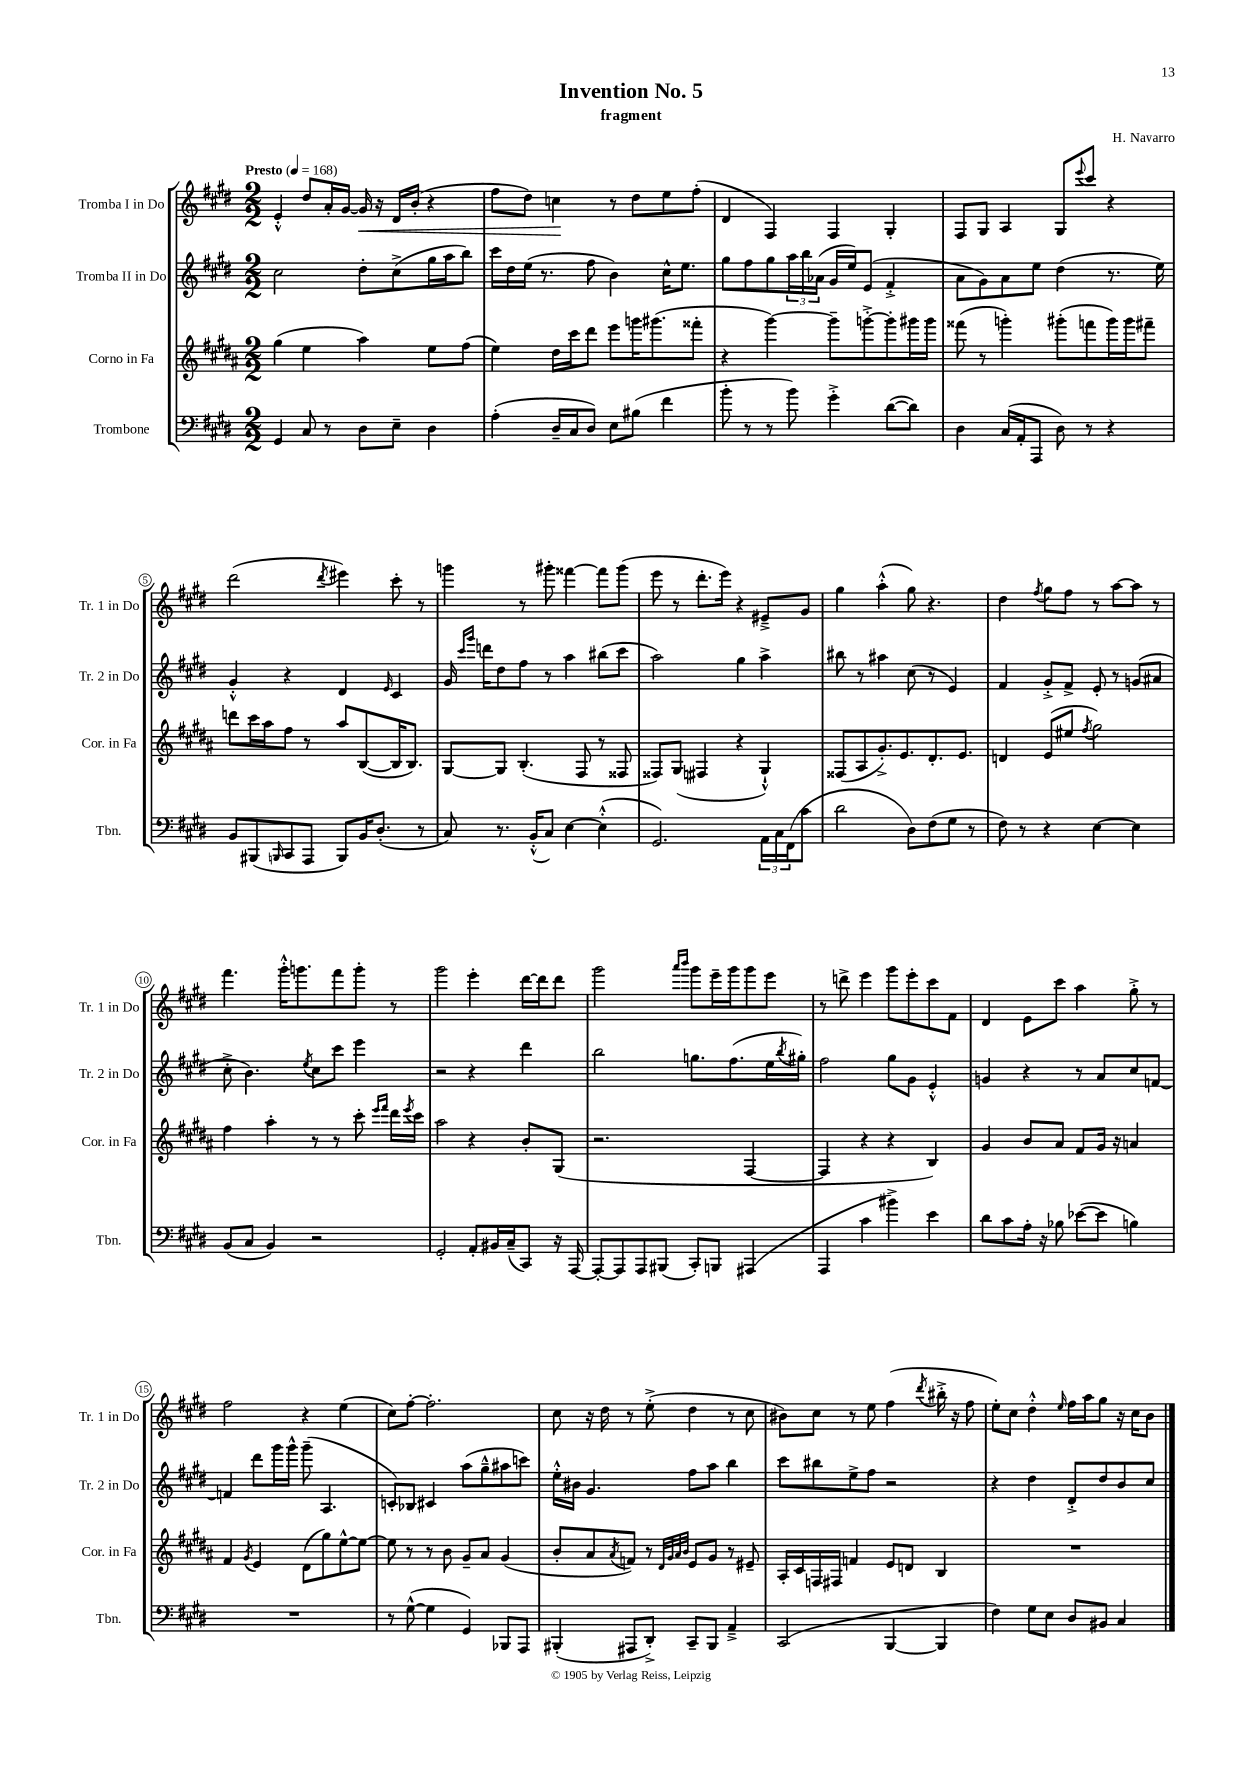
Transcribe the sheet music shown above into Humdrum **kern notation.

**kern	**kern	**kern	**kern
*staff4	*staff3	*staff2	*staff1
*clefF4	*clefG2	*clefG2	*clefG2
*k[f#c#g#d#]	*k[f#c#g#d#a#]	*k[f#c#g#d#]	*k[f#c#g#d#]
*M2/2	*M2/2	*M2/2	*M2/2
*MM168	*MM168	*MM168	*MM168
4GG#	(4gg#	2cc#	4e'^^
8C#	4ee	.	8dd#
8r	.	.	16a'
.	.	.	[16g#
8D#	4aa#)	8dd#'	16g#]
.	.	.	16r
8E~	.	(8cc#^	16d#
.	.	.	(16b'
4D#	8ee	16gg#	4r
.	.	16aa	.
.	(8ff#	8bb)	.
=	=	=	=
(4A'	4ee)	16ccc#	8ff#
.	.	16dd#	.
.	.	(16ee	8dd#)
.	.	8.r	.
16D#~	16dd#	.	4cc
16C#	16ccc#	.	.
8D#)	8ddd#	8ff#	.
8E	8eee	4b)	8r
(8B#	16ggg	.	8dd#
.	(8.ggg#	.	.
4f#	.	16cc#^^	8ee
.	.	8.ee	.
.	8fff##'	.	(8ff#'
=	=	=	=
8b'	4r	8gg#	4d#
8r	.	8ff#	.
8r	[4ggg#)	8gg#	4F#)
8b)	.	24aa	.
.	.	24bb	.
.	.	(24a-	.
4g#'^	8ggg#~]	16g#	4F#
.	.	16ee)	.
.	[8ggg'^	(8e	.
([8d#	8ggg']	4f#'^	4G#'
8d#])	16ggg#	.	.
.	16ggg#	.	.
=	=	=	=
4D#	(8fff##	8a	8F#
.	8r	8g#)	8G#
(16C#	4ggg')	8a	4A
16AA'	.	.	.
8AAA	.	8ee	.
8D#)	(8ggg#'	(4dd#	8G#
.	.	.	8qqeee
8r	8fff	.	8ccc#
4r	16ggg#)	8.r	4r
.	16ggg#	.	.
.	8fff#~	.	.
.	.	16ee)	.
=	=	=	=
8BB	8ddd	4g#'^^	(2ddd#
(8BBB#	16ccc#	.	.
.	16aa#	.	.
16qqBBB	.	.	.
8CC#	8ff#	4r	.
8AAA	8r	.	.
.	.	.	8qddd#
8BBB)	8aa#	4d#	4eee#)
16BB	([8B	.	.
(8.D#'	.	.	.
.	.	16qqe	.
.	16B]	4c#	8ccc#'
.	8.B)	.	.
8r	.	.	8r
=	=	=	=
8C#)	[8G#	16g#	4ggg
.	.	16qqccc#	.
.	.	16qqggg#	.
.	.	16ddd	.
8.r	8G#]	8dd#	.
.	(4.B'	8ff#	8r
(16BB'^^	.	.	.
8C#)	.	8r	8ggg#'
[4E	.	4aa	[4fff##
.	8F#	.	.
(4E'^^]	8r	(8bb#	8fff##]
.	8F##	8ccc#	(8ggg#
=	=	=	=
2.GG#)	8F##)	2aa)	8eee
.	(8G#	.	8r
.	4F#	.	8.ddd#'
.	.	.	16eee)
.	4r	4gg#	4r
24AA	4G#`^^)	4aa^	8e#~^
24C#	.	.	.
(24FF#	.	.	.
8c#	.	.	8g#
=	=	=	=
2d#	(8F##	8bb#	4gg#
.	8A#	8r	.
.	8.g#'^)	4aa#	(4aa'^^
.	8.e	.	.
8D#)	.	(8cc#	8gg#)
(8F#	8.d#'	8r	4.r
8G#	.	4e)	.
.	8.e	.	.
8r	.	.	.
=	=	=	=
8F#)	4d	4f#	4dd#
8r	.	.	.
.	.	.	8qff#
4r	(8e	8g#'^	8gg#
.	8ee#	8f#^	8ff#
.	8qff#	.	.
[4E	2gg#)	8e'	8r
.	.	8r	[8aa
4E]	.	(8g	8aa]
.	.	8a#	8r
=	=	=	=
(8BB	4ff#	8cc#'^	4.fff#
8C#	.	4.b)	.
4BB)	4aa#'	.	.
.	.	.	16ggg#'^^
.	.	.	8.ggg
.	.	8qee	.
2r	8r	8cc#	.
.	8r	8ccc#	8fff#
.	8ccc#'	4eee	8ggg'
.	16qqeee	.	.
.	16qqfff#	.	.
.	16ddd#	.	8r
.	8qeee	.	.
.	16ccc#	.	.
=	=	=	=
2GG#'	2aa#	2r	2ggg#
8AA'	4r	4r	4eee'
16BB#	.	.	.
(16C#~	.	.	.
8CC#)	8b'	4ddd#	[16ddd#
.	.	.	16ddd#]
16r	(8G#	.	8ddd#
[16AAA	.	.	.
=	=	=	=
8AAA'_	2.r	2bb	2ggg#
8AAA]	.	.	.
8AAA	.	.	.
(8BBB#	.	.	.
.	.	.	16qqaaa
.	.	.	16qqbbb
8CC#')	.	8.gg	8ggg#
8BBB	.	.	16eee~
.	.	(8.ff#	16ggg#
(4AAA#	[4F#	.	8ggg#
.	.	16ee	8eee
.	.	8qbb	.
.	.	16gg#')	.
=	=	=	=
4AAA	4F#]	2ff#	8r
.	.	.	8ddd^
4c#	4r	.	4eee
4b#^)	4r	8gg#	8ggg#
.	.	8g#	8eee'
4e	4B)	4e'^^	8ccc#
.	.	.	8f#
=	=	=	=
8d#	4g#	4g	4d#
8c#	.	.	.
16A'	8b	4r	8e
16r	.	.	.
8B-	8a#	.	8ccc#
([8e-	8f#	8r	4aa
8e-]	16g#	8a	.
.	16r	.	.
4B)	4a	8cc#	8gg#'^
.	.	[8f	8r
=	=	=	=
1r	4f#	4f]	2ff#
.	8qg#	.	.
.	4e	8ddd#	.
.	.	16ggg#	.
.	.	16ggg#^^	.
.	(8d#	(8ggg#~	4r
.	8gg#)	4.A	.
.	[8ee^^	.	(4ee
.	8ee_	.	.
=	=	=	=
8r	8ee]	8c')	8cc#)
([8G#^^	8r	8B-	[8ff#'
4G#]	8r	4c#	2.ff#']
.	8b	.	.
4GG#)	8g#~	(8aa	.
.	8a#	8gg#~^^	.
8BBB-	(4g#	8aa#	.
8AAA	.	8ccc)	.
=	=	=	=
(4BBB#'	8b'	16ee'^^	8cc#
.	.	16b#	.
.	8a#	4.g#	16r
.	.	.	16dd#
.	8qa#	.	.
8AAA#	8f)	.	8r
8DD#'^)	8r	.	(8ee'^
.	32qqd#	.	.
.	32qqg#	.	.
.	32qqa#	.	.
.	32qqb	.	.
8CC#~	8e	8ff#	4dd#
8BBB#	8g#	8aa	.
4AA~^	8r	4bb	8r
.	8e#~	.	8cc#
=	=	=	=
(2CC#	16A#'	8ccc#	8b#)
.	16c#	.	.
.	16F	8bb#	8cc#
.	16F#	.	.
.	4f	8ee^	8r
.	.	8ff#	8ee
[4BBB	8e	2r	(4ff#
.	8d	.	.
.	.	.	8qddd#
4BBB]	4B	.	16bb#'^
.	.	.	16r
.	.	.	8ff#
=	=	=	=
4F#)	1r	4r	8ee')
.	.	.	8cc#
8G#	.	4dd#	4dd#'^^
8E	.	.	.
.	.	.	16qqee
8D#	.	8d#'^	16ff#
.	.	.	16aa
8BB#	.	8dd#	8gg#
4C#	.	8b	16r
.	.	.	16cc#
.	.	8cc#	8b
==	==	==	==
*-	*-	*-	*-
